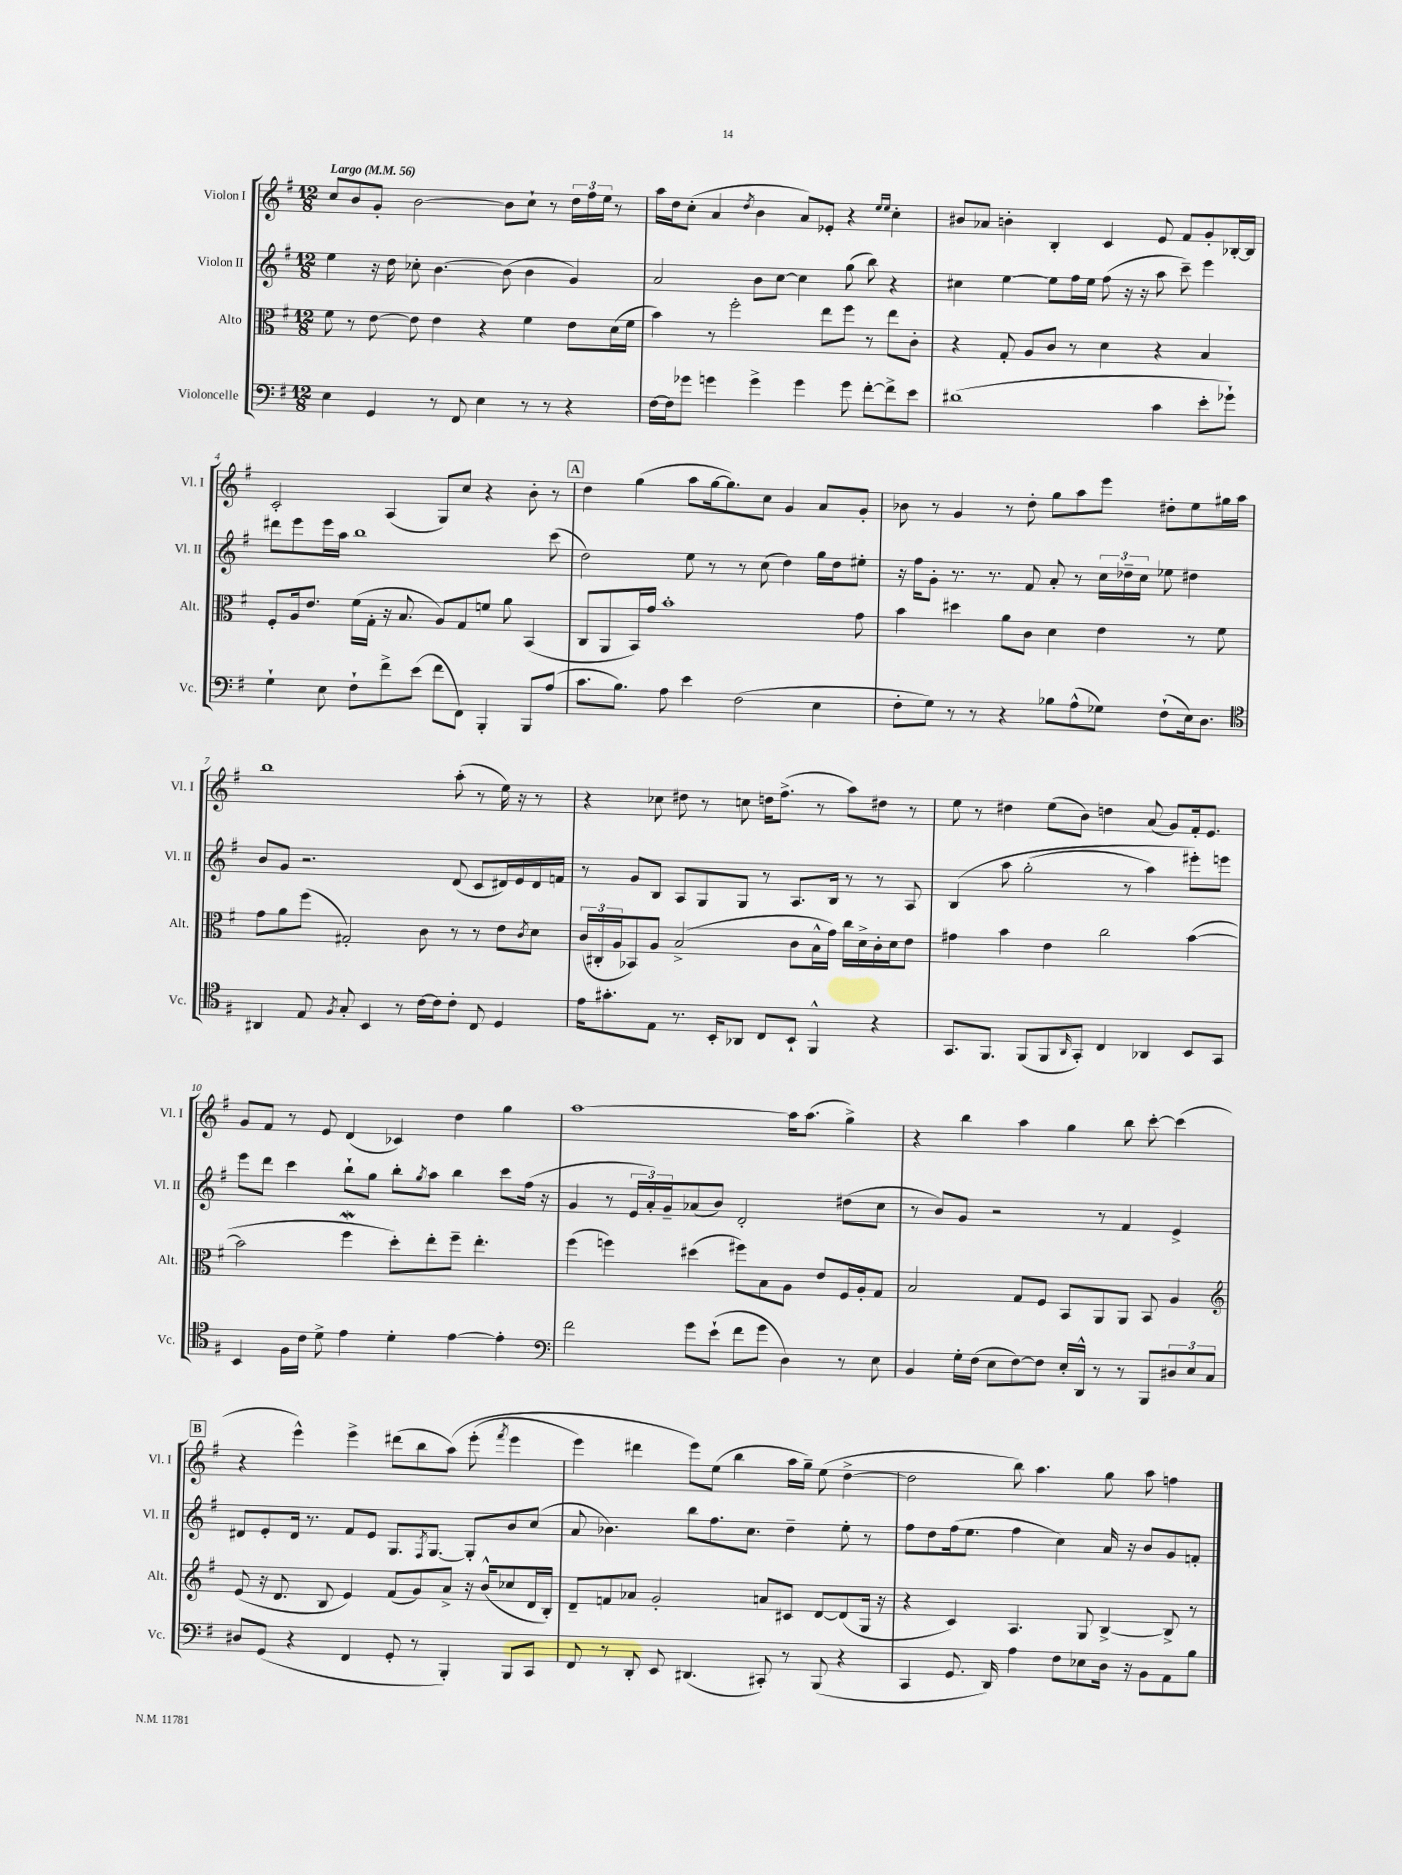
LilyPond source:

<<
\new StaffGroup <<
\new Staff = "s0" \with { instrumentName = "Violon I" shortInstrumentName = "Vl. I" } {
    \clef treble \key g \major \numericTimeSignature \time 12/8 \tempo "Largo" 4 = 56
    c''8 b'8 g'8-. b'2~ b'8 c''8-! r8 \tuplet 3/2 { d''16 fis''16 e''16 } r8 |
    a''16 d''16 c''8-.( a'4 \acciaccatura { d''8 } b'4 a'8) ees'8-. r4 \grace { e''16 e''16 } c''4-. |
    bis'8 aes'8 b'4-. b4-. c'4 e'8 fis'8 g'8-. bes16~-. bes16 |
    c'2-. a4( g8) c''8 r4 b'8-. r8 |
    \mark \markup { \box "A" } d''4 g''4( a''8 g''16~ g''8.) c''8 g'4 a'8 g'8-. |
    bes'8 r8 g'4 r8 d''8-. g''8 a''8 e'''8 dis''8-. e''8 gis''16 a''16 |
    b''1 a''8-.( r8 e''16) r16 r8 |
    r4 ces''8 dis''8 r8 c''8 d''16 fis''8.->( r8 a''8) dis''8 r8 |
    e''8 r8 dis''4 e''8( b'8) d''4 a'8( g'8) fis'16-. e'8. |
    g'8 fis'8 r8 e'8 d'4( ces'4) d''4 g''4 |
    a''1~ a''16 a''8.( g''4->) |
    r4 b''4 a''4 g''4 b''8 c'''8~-. c'''4( |
    \mark \markup { \box "B" } r4 e'''4-^) e'''4-> dis'''8( b''8 a''8)\( e'''8-.( \acciaccatura { fis'''8 } e'''4 |
    e'''4) dis'''4 e'''8\) e''8( b''4 a''16 g''16--) e''8( d''4~-> |
    d''2 b''8) a''4. g''8 a''8 f''4 \bar "|." |
}
\new Staff = "s1" \with { instrumentName = "Violon II" shortInstrumentName = "Vl. II" } {
    \clef treble \key g \major \numericTimeSignature \time 12/8
    e''4 r16 d''16 ces''8-. b'4.~ b'8( b'4 g'4) |
    a'2 b'8 c''8~ c''4 g''8( b''8) r4 |
    cis''4 e''4~ e''8 fis''16 e''16 fis''8( r16 r16 a''8 c'''8--) e'''4 |
    dis'''8 e'''8 e'''16 a''16 b''1 c'''8( |
    \mark \markup { \box "A" } d''2) e''8 r8 r8 c''8( d''4) g''16 d''16 eis''8-. |
    r16 fis''16 g'8-. r8. r8. fis'8 a'8-. r8 \tuplet 3/2 { c''16 des''16-- c''16 } ees''8 dis''4 |
    b'8 g'8 r2. d'8( c'8 dis'16) e'16 dis'16 f'16 |
    r8 g'8 b8 a8 g8 g8 r8 a8. b16 r8 r8 a8 |
    b4\( a''8 g''2-.( r8 a''4) eis'''8-.\) e'''8 |
    e'''8 d'''8 c'''4 b''8-! g''8 b''8-. \acciaccatura { g''8 } a''8 b''4 c'''8 fis''16( r16 |
    g'4 r8 \tuplet 3/2 { e'16 a'16-.) g'16-- } aes'8( b'8) d'2-. dis''8( c''8 |
    r8 b'8) g'8 r2 r8 fis'4 e'4-> |
    \mark \markup { \box "B" } dis'8 e'8-. dis'16 r8. fis'8 e'8 g8. \acciaccatura { fis8 } g8.~ g8-. b'8 c''8( |
    a'8 bes'4.) b''8 fis''8. c''8. d''4-- e''8-. r8 |
    fis''8 d''8 fis''16( e''8. fis''4 c''4) a'16 r16 b'8 g'8 f'8-. \bar "|." |
}
\new Staff = "s2" \with { instrumentName = "Alto" shortInstrumentName = "Alt." } {
    \clef alto \key g \major \numericTimeSignature \time 12/8
    fis'8 r8 e'8~ e'8 e'4 r4 fis'4 e'8 d'16( fis'16 |
    b'4) r8 fis''2-. e''8 fis''8 r8 e''8 c'8-. |
    r4 g8-. a8 c'8 r8 d'4 r4 b4 |
    fis8-. a16 e'8. fis'16( g16-. r16 b8. a8) g8 f'8 a'8 b,4( |
    \mark \markup { \box "A" } c8 a,8 b,16) g'16 b'1-. g'8 |
    b'4 dis''4 a'8 c'8 d'4 e'4 r8 fis'8 |
    g'8 a'8 fis''8( gis2-.) c'8 r8 r8 e'8 \acciaccatura { c'8 } d'8 |
    \tuplet 3/2 { c'16( cis16-. a16 } bes,8) a8 b2->( c'8 b16-^ g'16) c''16 d'16-> c'16-. d'16 e'8 |
    gis'4 b'4 e'4 c''2 b'4~( |
    b'2 fis''4\mordent d''8-.) e''8-. fis''8-- e''4.-. |
    fis''4( f''4) dis''4( fis''8) b8 a8 e'8 fis16 a16-. g8 |
    b2 g8 fis8 b,8 a,8 a,8 b,8 a4 |
    \mark \markup { \box "B" } \clef treble e'8( r16 d'8. b8 e'4) fis'8( g'8) a'8-> r16 b'16-^( ces''8 d'16 b16-.) |
    d'8-- f'8 aes'8 g'2-. a'8 cis'8 d'8~ d'8( g16 r16 |
    r4 c'4) a4. g8 b4~-> b8-> r8 \bar "|." |
}
\new Staff = "s3" \with { instrumentName = "Violoncelle" shortInstrumentName = "Vc." } {
    \clef bass \key g \major \numericTimeSignature \time 12/8
    e4 g,4 r8 fis,8 e4 r8 r8 r4 |
    fis16~ fis16 ges'8 g'4 g'4-> g'4 g'8 fis'8~-. fis'8-> e'8 |
    dis'1( c'4 e'8-. ges'8-!) |
    g4-! e8 fis8-! fis'8-> e'8( fis'8 fis,8) b,,4-. b,,8 a8( |
    \mark \markup { \box "A" } c'8. b8.) a8 e'4 fis2( e4 |
    fis8-. g8) r8 r8 r4 bes8 a8-^( ges8) fis8-!( e16) d8. |
    \clef tenor ais,4 e8 \acciaccatura { fis8 } g8-. b,4 r8 c'16~ c'16 c'8-. c8 d4 |
    e'16 gis'8.-. e8 r8. b,16-. aes,8 c8 b,8-! fis,4-^ r4 |
    g,8. fis,8. fis,8( fis,8 \grace { a,16 } g,8-.) c4 aes,4 b,8 g,8 |
    b,4 fis16 c'16 d'8-> e'4 d'4-. e'4~ e'4-. |
    \clef bass fis'2 g'8 e'8-!( fis'8 g'8 d4) r8 e8 |
    b,4 g16-. fis16( e8 fis8~) fis8 e16-. d,16-^ r8 r8 b,,8 \tuplet 3/2 { dis8 e8 c8 } |
    \mark \markup { \box "B" } dis8 g,8( r4 fis,4 g,8-. r8 b,,4-.) b,,8 c,8 |
    fis,8 r8 d,8-. e,8 dis,4.( cis,8-.) r8 b,,8( r4 |
    c,4 g,8. d,16) a4 fis8 ees8 d16 r16 b,8 a,8 b8 \bar "|." |
}
>>
>>
